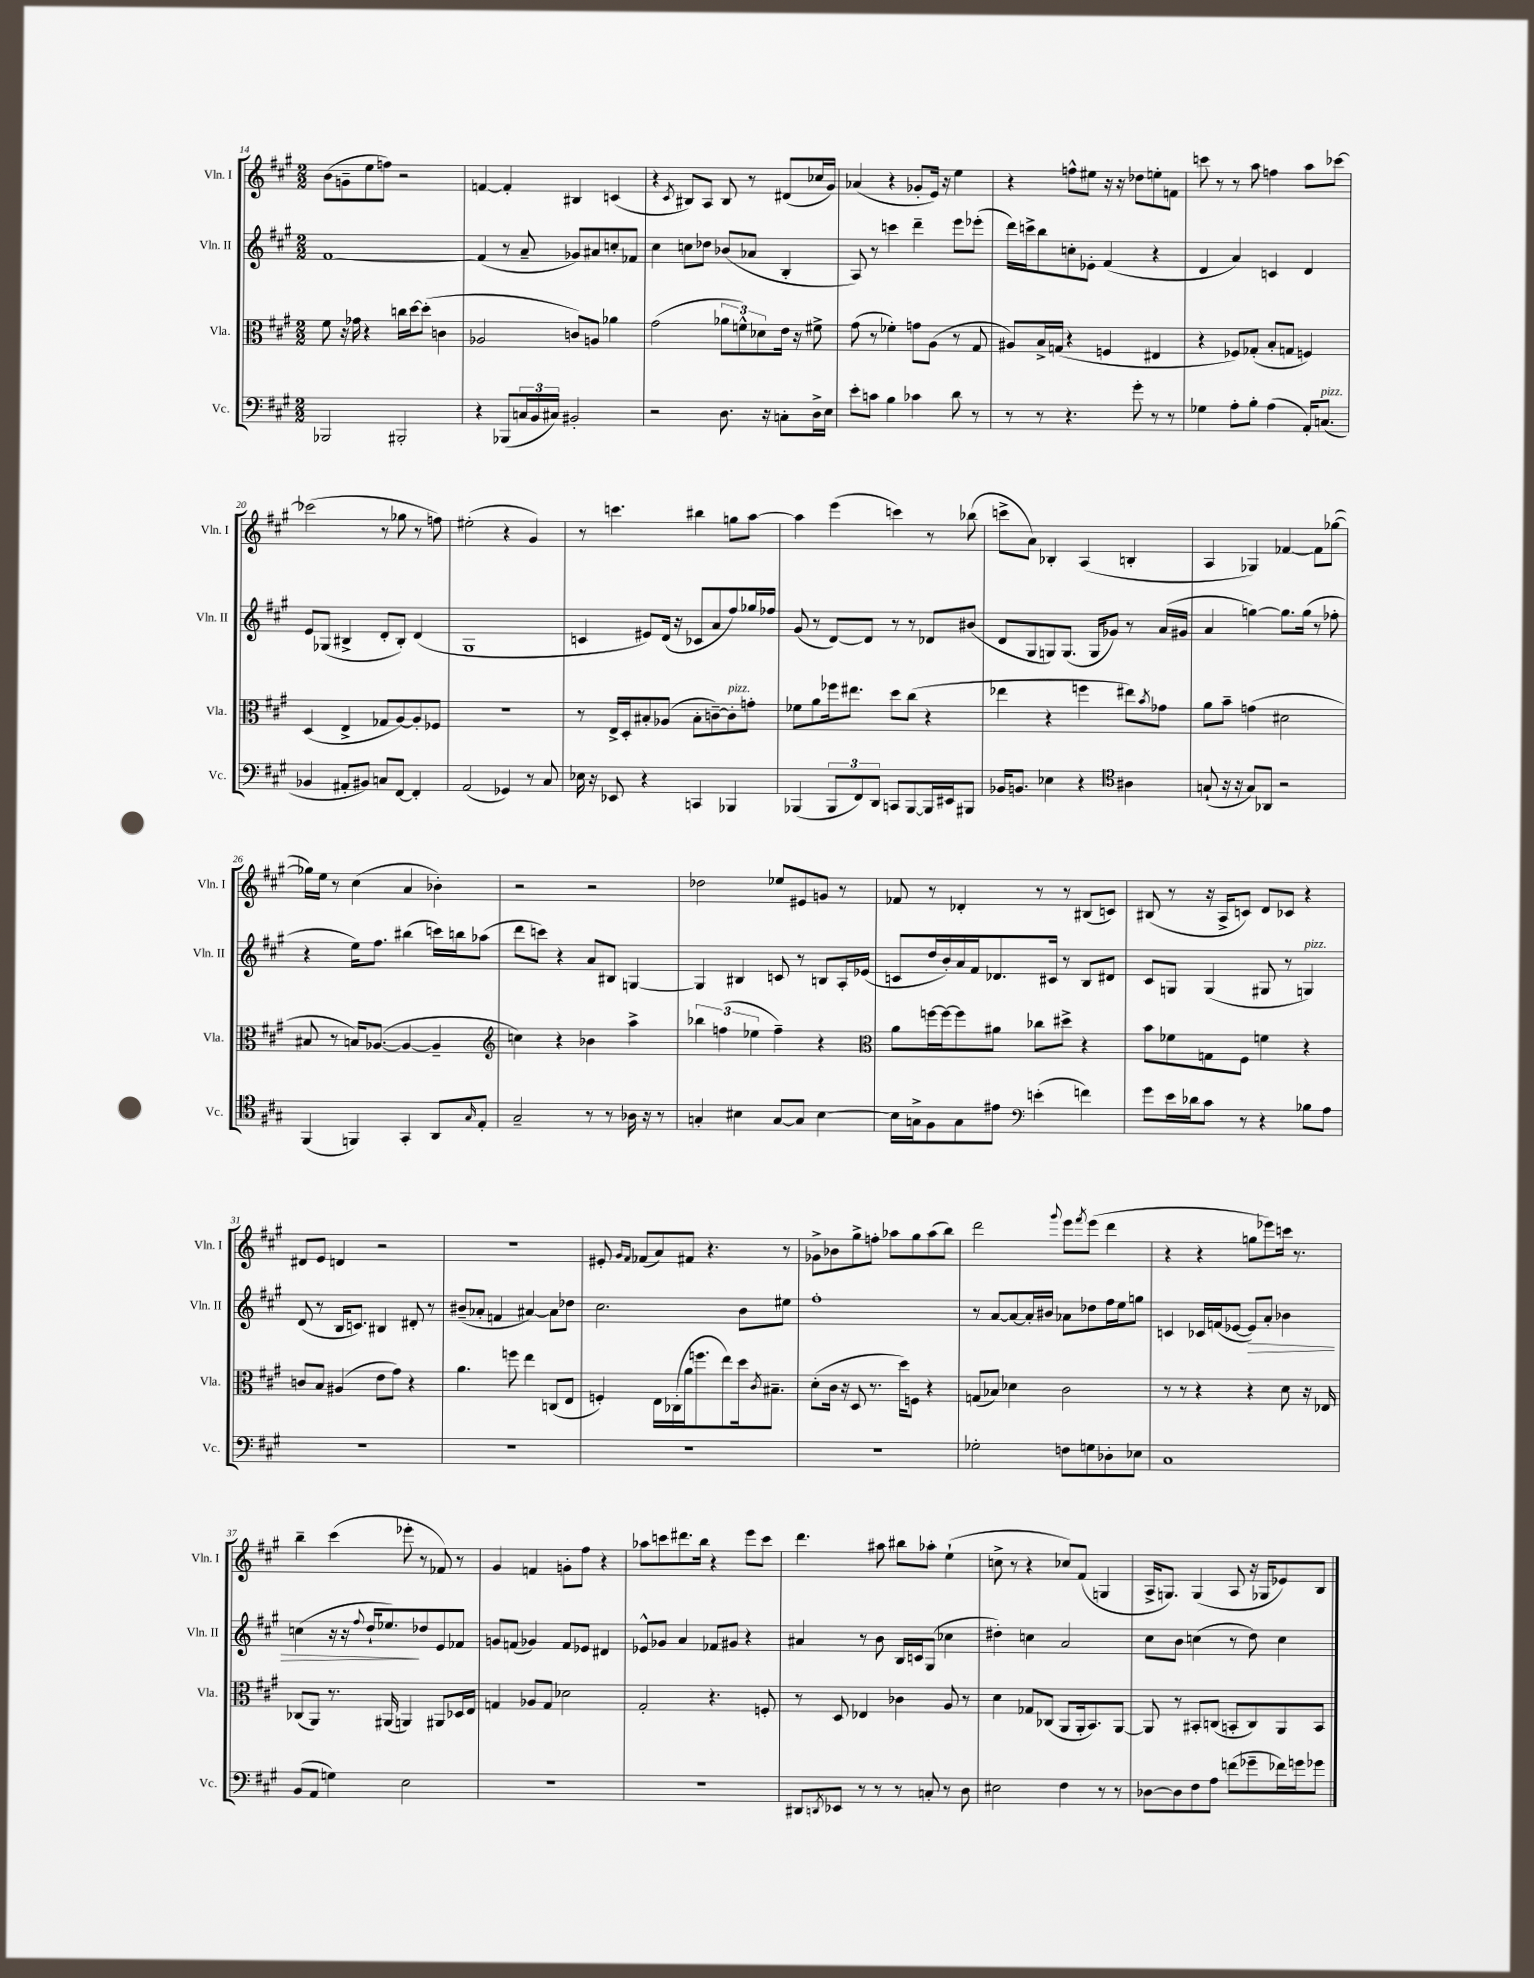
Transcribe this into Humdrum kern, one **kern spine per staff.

**kern	**kern	**kern	**kern
*staff4	*staff3	*staff2	*staff1
*clefF4	*clefC3	*clefG2	*clefG2
*k[f#c#g#]	*k[f#c#g#]	*k[f#c#g#]	*k[f#c#g#]
*M2/2	*M2/2	*M2/2	*M2/2
2BBB-	8f#	[1f#	(8b
.	16r	.	8g~
.	16g-	.	.
.	4r	.	8ee
.	.	.	8ff)
2BBB#'	16cc	.	2r
.	[16dd	.	.
.	(8dd']	.	.
.	4c	.	.
=	=	=	=
4r	2A-	(4f#]	[4f
(8BBB-	.	8r	4f']
24C	.	8a~	.
24BB	.	.	.
24C#)	.	.	.
2BB#'	8c)	8g-)	4B#
.	8A	8a#	.
.	4a-	8cc'	(4c
.	.	8f-	.
=	=	=	=
2r	(2g#	4cc#	4r
.	.	.	8qc#
.	.	8cc	8B#)
.	.	8dd-	8A
8.D	12a-	(8b-	8B#
.	12f^^)	.	.
.	.	8a-	8r
.	12d-	.	.
16r	.	.	.
8C'	16e	4B'	(8d#
.	16r	.	.
16D^	8f#^	.	16cc-
16E	.	.	16g#)
=	=	=	=
8e'	(8g#	8A)	(4a-
8c	8r	8r	.
4B	4f-')	4ccc	4r
4c-	8g	4ddd~	8g-'
.	(8A	.	16e)
.	.	.	16r
8d	8r	8eee	4ee
8r	8G#	(8eee-'	.
=	=	=	=
8r	8A#)	16ddd)	4r
.	.	16ccc^	.
8r	16B^	8bb	.
.	(16G	.	.
4.r	4r	8cc'	8ff^^
.	.	8e-'	8ee#
.	4F	(4f#	16r
.	.	.	16r
8g#'	.	.	8dd-
8r	4E#	4r	8ee'
8r	.	.	8f
=	=	=	=
4G-	4r	4d	8ccc
.	.	.	8r
8A'	8F-)	4a)	8r
8B'	(8G-'	.	8aa
(4A	8B'	4c	4ff
.	8G	.	.
16AA')	4F)	4d	8aa
(8.C	.	.	.
.	.	.	[8ccc-
=	=	=	=
4BB-	(4D	8e	(2ccc-]
.	.	(8G-	.
8AA#'	4E^	4B#^	.
8BB#)	.	.	.
8C	8G-	8d'	8r
[8FF#	[8A)	8B#')	8gg-
4FF#']	8A']	(4d	8r
.	8F-	.	8ff)
=	=	=	=
(2AA	1r	1G#	(2ee#'
4GG-)	.	.	4r
8r	.	.	4g#)
8C#	.	.	.
=	=	=	=
16E-	8r	4c	8r
16r	.	.	.
8EE-	16E^	.	4.ccc
.	16D'	.	.
4r	8B#'	8e#)	.
.	(8A-	(16d	.
.	.	16r	.
4CC	8B#'	8c-	4bb#
.	[8c~)	8a	.
4BBB-	8c']	8ff#)	8gg
.	8g'	16gg-	[8aa
.	.	16ff-	.
=	=	=	=
(4BBB-	8f-	(8g#	4aa]
.	8a	8r	.
12BBB-	16ff-	[8d)	(4eee
.	8.ee#	.	.
12FF#)	.	.	.
.	.	8d]	.
12DD	.	.	.
8CC	8dd	8r	4ccc)
[8BBB-	(8cc#	8r	.
16BBB-]	4r	8d-	8r
16EE#	.	.	.
8BBB#	.	(8b#	(8bb-
=	=	=	=
16BB-	4ee-	8d	8ccc^
8.BB	.	.	.
.	.	8G#	8a)
4E-	4r	8G)	4B-'
.	.	(8.G	.
4r	4ff	.	(4A
.	.	16G	.
.	.	8g-)	.
*clefC4	*	*	*
4A#	8ee#)	8r	4B'
.	8qb	.	.
.	8g-	(16a	.
.	.	16g#	.
=	=	=	=
(8G`	8a	4a	4A
16r	8b~	.	.
16r	.	.	.
8G)	(4g	[4gg)	4G-)
8AA-	.	.	.
2r	2d#	8.gg]	[4f-
.	.	(16gg	.
.	.	8r	8f-]
.	.	8ff-'	([8gg-
=	=	=	=
(4FF#	8B#	4r	16gg-])
.	.	.	16ee
.	8r	.	8r
4FF)	16B)	16ee)	(4cc#
.	([8.A-	8.ff#	.
4GG#'	4A-_	(4bb#	4a
8AA	4A-~]	16ccc)	4b-')
.	.	16bb	.
16qqG#	.	.	.
8E'	.	(8aa-	.
=	=	=	=
*	*clefG2	*	*
2G#~	4cc)	8ddd	2r
.	.	8ccc)	.
.	4r	4r	.
8r	4b-	8a	2r
8r	.	8B#	.
16A-	4aa^	[4G	.
16r	.	.	.
8r	.	.	.
=	=	=	=
4G'	6bb-	4G]	2dd-
.	(6ff	.	.
4B#	.	4B#	.
.	6ee-	.	.
[8G	4ff~)	8c	8ee-
8G]	.	8r	8e#
[4B#	4r	8B	8g
.	.	16A'	8r
.	.	(16e-	.
=	=	=	=
*	*clefC3	*	*
16B#]	8a	8c	8f-
16G^	.	.	.
8F#	[16ff	16dd	8r
.	16ff_	16b')	.
8G	8ff]	16a	4d-'
.	.	16f#	.
8e#	8a#	8.d-	.
*clefF4	*	*	*
(4e'	8cc-	.	8r
.	.	16c#	.
.	8dd#^	8r	8r
4f)	4r	8B	(8B#
.	.	8d#	8c)
=	=	=	=
8g#	8b	8c#	(8B#
16e	8f-	8G	8r
16d-	.	.	.
8c#	8G	(4G	16r
.	.	.	16A^
8r	8F#	.	8c)
4r	4f	8G#	8d
.	.	8r	8c-
8B-	4r	4G)	4r
8A	.	.	.
=	=	=	=
1r	8c	(8d	8d#
.	8B	8r	8e
.	(4A#	16B	4d
.	.	8.c)	.
.	8e	4B#	2r
.	8g#)	.	.
.	4r	8d#'	.
.	.	8r	.
=	=	=	=
1r	4.a	(8b#~	1r
.	.	8a-'	.
.	.	4f	.
.	8ff	.	.
.	4ee	[4a#)	.
.	(8C	8a#]	.
.	8E	8dd-	.
=	=	=	=
1r	4F')	2.cc#	8e#'
.	.	.	16qqg#
.	.	.	16qqf#
.	.	.	(8f-
.	16E	.	8a)
.	(16C-'	.	.
.	16a	.	8f#
.	8.ff	.	.
.	.	.	4.r
.	8ee)	.	.
.	16dd	8b	.
.	8qc#	.	.
.	8.B#~	.	.
.	.	8ee#	8r
=	=	=	=
1r	(8d'	1ff#'	8g-^
.	16c#	.	8b-
.	16r	.	.
.	8D	.	8gg#^
.	8.r	.	8ff'
.	.	.	8aa-
.	16dd)	.	.
.	8F	.	8gg#
.	4r	.	(8aa-
.	.	.	8bb)
=	=	=	=
2G-'	(8G	8r	2ddd
.	8B-)	[8a	.
.	4d-	8a_	.
.	.	16a']	.
.	.	16b#	.
.	.	.	8qqggg#
8F	2c#	8a-	8eee
.	.	.	8qfff#
8G	.	8dd-	(8eee
8D-'	.	16ff#	4ddd
.	.	16ee	.
8E-	.	8gg	.
=	=	=	=
1C#	8r	4c	4r
.	8r	.	.
.	4r	16c-	4r
.	.	(16f	.
.	.	[8e-	.
.	4r	8e-])	8gg
.	.	8a'	8eee-)
.	8d	4b-	16ccc
.	.	.	8.r
.	16r	.	.
.	16E-	.	.
=	=	=	=
(8BB	(8C-	(4cc	4bb~
8AA	8AA)	.	.
4G)	8.r	16r	(4ccc#
.	.	16r	.
.	.	8qqff#	.
.	.	16dd`	.
.	(16AA#	8.ee-)	.
2E	4AA)	.	8eee-'
.	.	8dd-	8r
.	8AA#	8e	8f-)
.	16D-	8f-	8r
.	16E	.	.
=	=	=	=
1r	4G	8g	4g#
.	.	(8f	.
.	8A-	4g-)	4f
.	8G	.	.
.	2d-	8f	8g'
.	.	8e-	8ff#
.	.	4d#	4r
=	=	=	=
1r	2G#'	8e-^^	8aa-
.	.	8g-	8ccc
.	.	4a	8.ddd#
.	.	.	16bb
.	4.r	8f-	4r
.	.	8g#	.
.	.	4r	8eee
.	8F'	.	8ccc
=	=	=	=
8DD#	8r	4a#	4.ddd
8qDD	.	.	.
8EE-	8D	.	.
8r	4E-	8r	.
8r	.	8b	8aa#
8r	4c-	16B	8bb#
.	.	16c	.
8C'	.	(8G#	8aa-'
8r	8A	4cc-	(4ee`
8D	8r	.	.
=	=	=	=
2E#	4d	4dd#')	8cc^
.	.	.	8r
.	8G-	4cc	4r
.	(8C-	.	.
4F#	8AA	2a	8cc-)
.	16AA'	.	(8f#
.	8.BB)	.	.
8r	.	.	4G
8r	[8AA	.	.
=	=	=	=
[8D-	8AA]	8cc#	16A^
.	.	.	8.G)
8D-]	8r	8b	.
8F#	8BB#'	(4cc	(4G
8A	(8C	.	.
(8f	8BB'	8r	8A
8g-~	8C)	8dd)	16r
.	.	.	16G-
16f-)	8AA	4cc	8e-)
16g	.	.	.
8g-	8BB	.	8B
==	==	==	==
*-	*-	*-	*-
